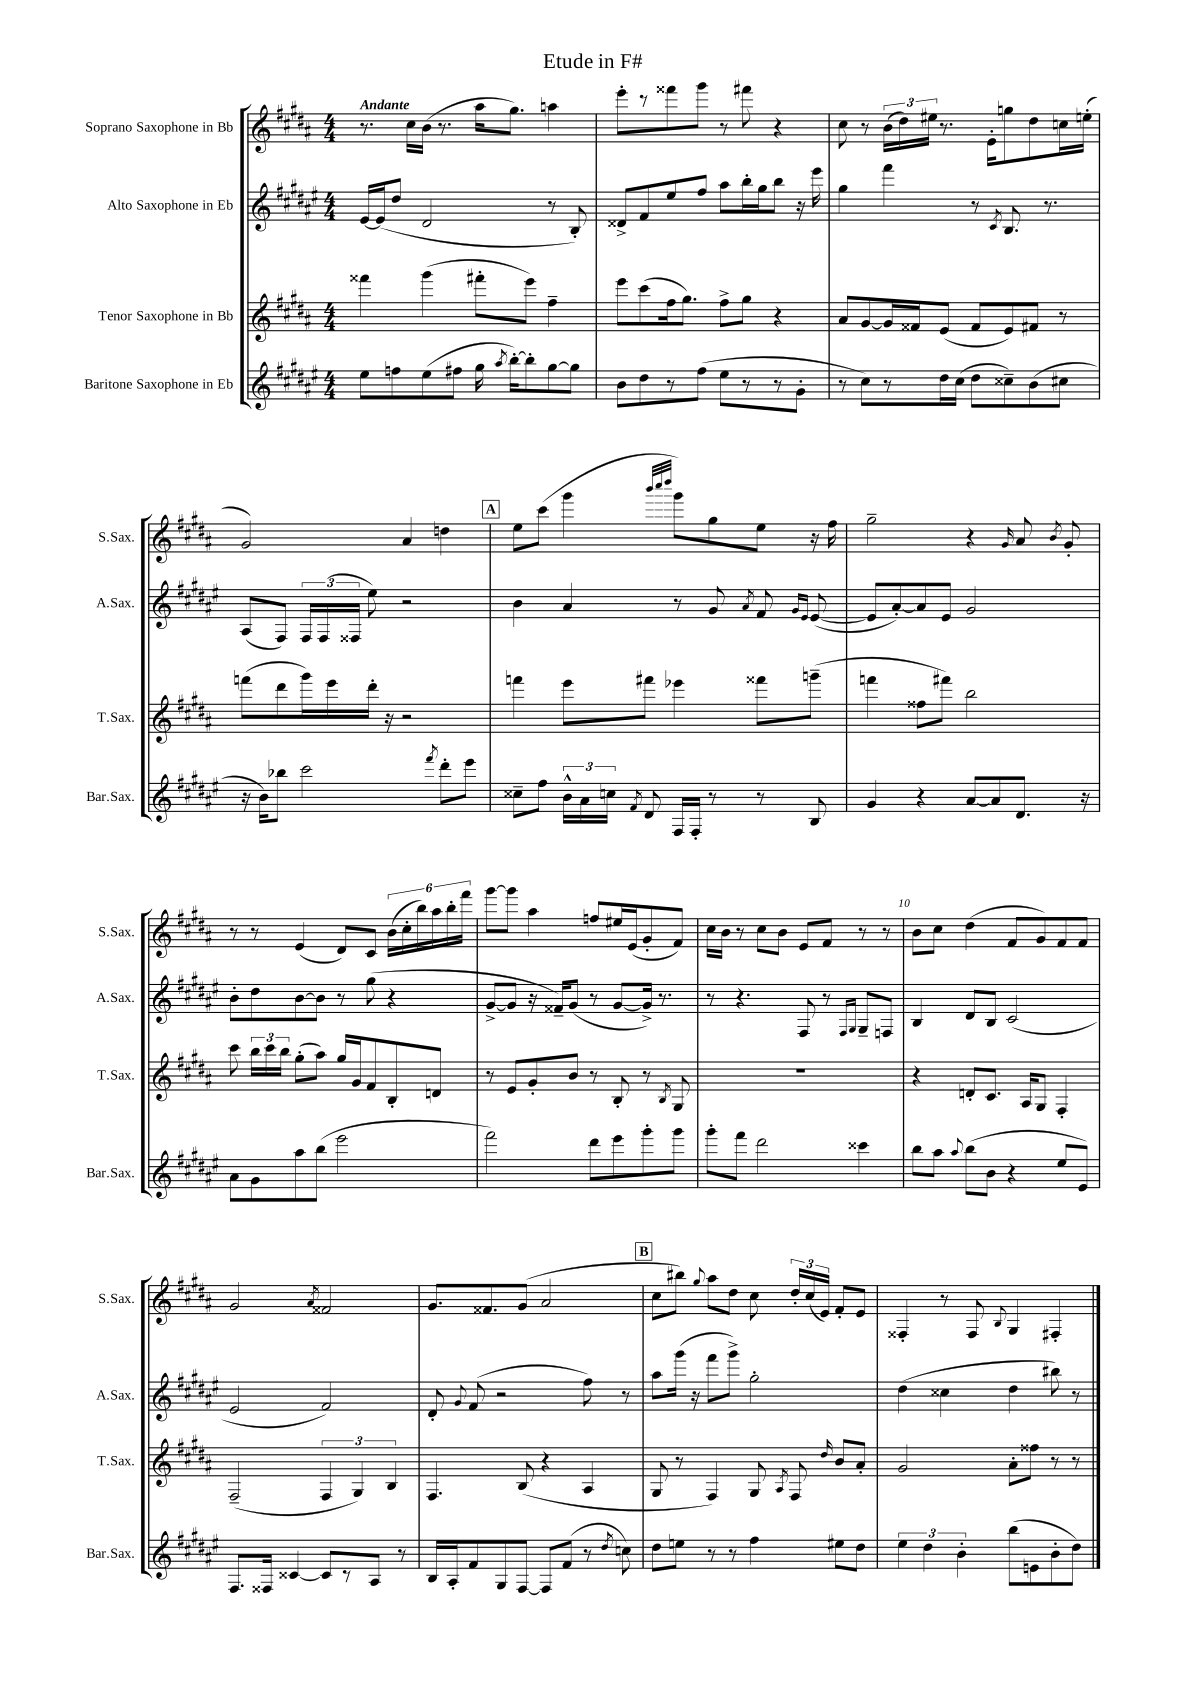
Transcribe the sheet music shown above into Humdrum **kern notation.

**kern	**kern	**kern	**kern
*part4	*part3	*part2	*part1
*staff4	*staff3	*staff2	*staff1
*I"Baritone Saxophone in Eb	*I"Tenor Saxophone in Bb	*I"Alto Saxophone in Eb	*I"Soprano Saxophone in Bb
*I'Bar.Sax.	*I'T.Sax.	*I'A.Sax.	*I'S.Sax.
*clefG2	*clefG2	*clefG2	*clefG2
*k[f#c#g#d#a#e#]	*k[f#c#g#d#a#]	*k[f#c#g#d#a#e#]	*k[f#c#g#d#a#]
*M4/4	*M4/4	*M4/4	*M4/4
=1	=1	=1	=1
!	!	!	!LO:TX:a:B:t=Andante
8ee#\L	4fff##X\	[16e#/LL	8.r
.	.	(16e#/J]	.
8ffn\	.	8dd#/J	.
.	.	.	16cc#\LL
(8ee#\	(4ggg#\	2d#/	(16b\JJ
.	.	.	8.r
8ff#X\J	.	.	.
16gg#\	8fff#X'\L	.	16aa#\KL
8qaa#/	.	.	.
[16bb'\KL)	.	.	8.gg#\J)
8bb'\]	8eee\J)	.	.
[8gg#\	4ff#~\	8r	4aan\
8gg#\J]	.	8B'/)	.
=2	=2	=2	=2
8b\L	8eee\L	8d##X^/L	8eee'\L
8dd#\	(8ccc#\	8f#/	8r
8r	16ff#\k	8ee#/	8fff##X\
.	8.gg#\J)	.	.
(8ff#\J	.	8ff#/J	8ggg#\J
8ee#\L	8ff#^\L	8aa#\L	8r
8r	8gg#\J	16bb'\L	8fff#X\
.	.	16gg#\J	.
8r	4r	8bb\J	4r
8g#'\J	.	16r	.
.	.	16eee#\	.
=3	=3	=3	=3
8r	8a#/L	4gg#\	8cc#\
8cc#\L)	[8g#/	.	8r
8r	16g#/L]	4fff#\	(24b\LL
.	.	.	24dd#\)
.	16f##X/J	.	.
.	.	.	24ee#X\JJ
16dd#\L	(8e/J	.	8.r
(16cc#\JJ	.	.	.
8dd#\L	8f##/L	8r	.
.	.	.	16e'\KL
.	.	8qc#/	.
8cc##X~\)	8e/)	8.B/	8ggn\
(8b\	8f#X/J	.	8dd#\
.	.	8.r	.
8cc#X\J	8r	.	16ccn\L
.	.	.	(16een'\JJ
!!LO:LB:g=z
=4	=4	=4	=4
16r	(8fffn\L	(8A#/L	2g#/)
16b\KL)	.	.	.
8bb-X\J	8ddd#\	8F#/J)	.
2ccc#\	16ggg#\L)	24F#/LL	.
.	.	(24F#/	.
.	16eee\	.	.
.	.	24F##X/JJ	.
.	16ddd#'\JJ	8ee#\)	.
.	16r	.	.
.	2r	2r	4a#/
8qfff#/	.	.	.
8ddd#'\L	.	.	4ddn\
8eee#\J	.	.	.
!!LO:REH:place=s1:t=A
=5	=5	=5	=5
8cc##X~\L	4fffn\	4b\	8ee\L
8ff#\J	.	.	(8ccc#\J
24b^^\LL	8eee\L	4a#/	4ggg#\
24a#\	.	.	.
24ccn\JJ	.	.	.
8qf#/	.	.	.
8d#/	8fff#X\J	.	.
.	.	.	32qqbbb/LLL
.	.	.	32qqcccc#/
.	.	.	32qqdddd#/JJJ
16F#/LL	4eee-X\	8r	8ggg#\L)
16F#'/JJ	.	.	.
8r	.	8g#/	8gg#\
.	.	8qa#/	.
8r	8fff##X\L	8f#/	8ee\J
.	.	16qqg#/LL	.
.	.	16qqe#/JJ	.
8B/	(8gggn~\J	([8e#/	16r
.	.	.	16ff#\
=6	=6	=6	=6
4g#/	4fffn\	8e#/L]	2gg#~\
.	.	[8a#'/)	.
4r	8ff##X\L	8a#/]	.
.	8fff#X\J)	8e#/J	.
[8a#/L	2bb\	2g#/	4r
8a#/]	.	.	.
.	.	.	16qqg#/
8.d#/J	.	.	8a#/
.	.	.	8qb/
.	.	.	8g#'/
16r	.	.	.
!!LO:LB:g=z
=7	=7	=7	=7
8a#\L	8ccc#\	8b'\L	8r
8g#\	24bb\LL	8dd#\	8r
.	24ccc#\	.	.
.	24bb\JJ	.	.
8aa#\	(8gg#'\L	[8b\	(4e/
(8bb\J	8aa#\J)	8b\J]	.
2eee#\	16gg#/LL	8r	8d#/L)
.	16g#/J	.	.
.	8f#/	(8gg#\	8c#/J
.	8B'/	4r	(24b\LL
.	.	.	24cc#'\
.	.	.	24bb\)
.	8dn/J	.	24aa#\
.	.	.	24bb'\
.	.	.	24fff#\JJ
=8	=8	=8	=8
2fff#\)	8r	[8g#^/L	[8ggg#\L
.	8e/L	8g#/J]	8ggg#\J]
.	8g#'/	16r	4aa#\
.	.	16f##X~/KL)	.
.	8b/J	(8g#/J	.
8ddd#\L	8r	8r	8ffn/L
8eee#\	8B'/	[8g#/L	16ee#X/L
.	.	.	(16e/J
8ggg#'\	8r	16g#^/Jk])	8g#'/
.	.	8.r	.
.	8qB/	.	.
8ggg#\J	8G#/	.	8f#/J)
=9	=9	=9	=9
8ggg#'\L	1r	8r	16cc#\LL
.	.	.	16b\JJ
8fff#\J	.	4.r	8r
2ddd#\	.	.	8cc#\L
.	.	.	8b\J
.	.	8F#/	8e/L
.	.	8r	8f#/J
.	.	16qqF#/LL	.
.	.	16qqG#/JJ	.
4ccc##X\	.	8G#~/L	8r
.	.	8Fn/J	8r
=10	=10	=10	=10
8bb\L	4r	4B/	8b\L
8aa#\J	.	.	8cc#\J
8qqaa#/	.	.	.
(8bb\L	8dn'/L	8d#/L	(4dd#\
8b\J	8.c#/J	8B/J	.
4r	.	(2c#/	8f#/L
.	16A#/KL	.	.
.	8G#/J	.	8g#/)
8ee#/L	4F#'/	.	8f#/
8e#/J)	.	.	8f#/J
!!LO:LB:g=z
=11	=11	=11	=11
8.F#/L	(2F#~/	2e#/	2g#/
16F##X/Jk	.	.	.
[4c##X/	.	.	.
.	.	.	8qa#/
8c##/L]	6F#/	2f#/)	2f##X/
8r	.	.	.
.	6G#/)	.	.
8A#/J	.	.	.
.	6B/	.	.
8r	.	.	.
=12	=12	=12	=12
16B/LL	4.F#/	8d#'/	8.g#/L
16A#'/J	.	.	.
.	.	8qqg#/	.
8f#/	.	(8f#/	.
.	.	.	8.f##X/
8G#/	.	2r	.
[8F#/J	(8B/	.	(8g#/J
8F#/L]	4r	.	2a#/
(8f#/J	.	.	.
8r	4A#/	8ff#\)	.
8qdd#/	.	.	.
8ccn\)	.	8r	.
!!LO:REH:place=s1:t=B
=13	=13	=13	=13
8dd#\L	8G#/	8aa#\L	8cc#\L
8een\J	8r	(16ggg#\Jk	8bb#X\J)
.	.	16r	.
.	.	.	8qqgg#/
8r	4F#/)	8fff#\L	8aa#\L
8r	.	8ggg#^\J)	8dd#\J
4ff#\	8G#/	2gg#'\	8cc#\
.	8qA#/	.	.
.	8F#/	.	24dd#'/LL
.	.	.	(24cc#/
.	.	.	24e/JJ)
.	16qqdd#/	.	.
8ee#X\L	8b/L	.	8f#'/L
8dd#\J	8a#'/J	.	8e/J
=14	=14	=14	=14
6ee#\	2g#/	(4dd#\	4F##X'/
6dd#\	.	.	.
.	.	4cc##X\	8r
6b'\	.	.	.
.	.	.	8F##/
.	.	.	8qqB/
(8bb\L	8a#'\L	4dd#\	4G#/
8en\	8ff##X\J	.	.
8b'\	8r	8bb#X\)	4F#X'/
8dd#\J)	8r	8r	.
==	==	==	==
*-	*-	*-	*-
